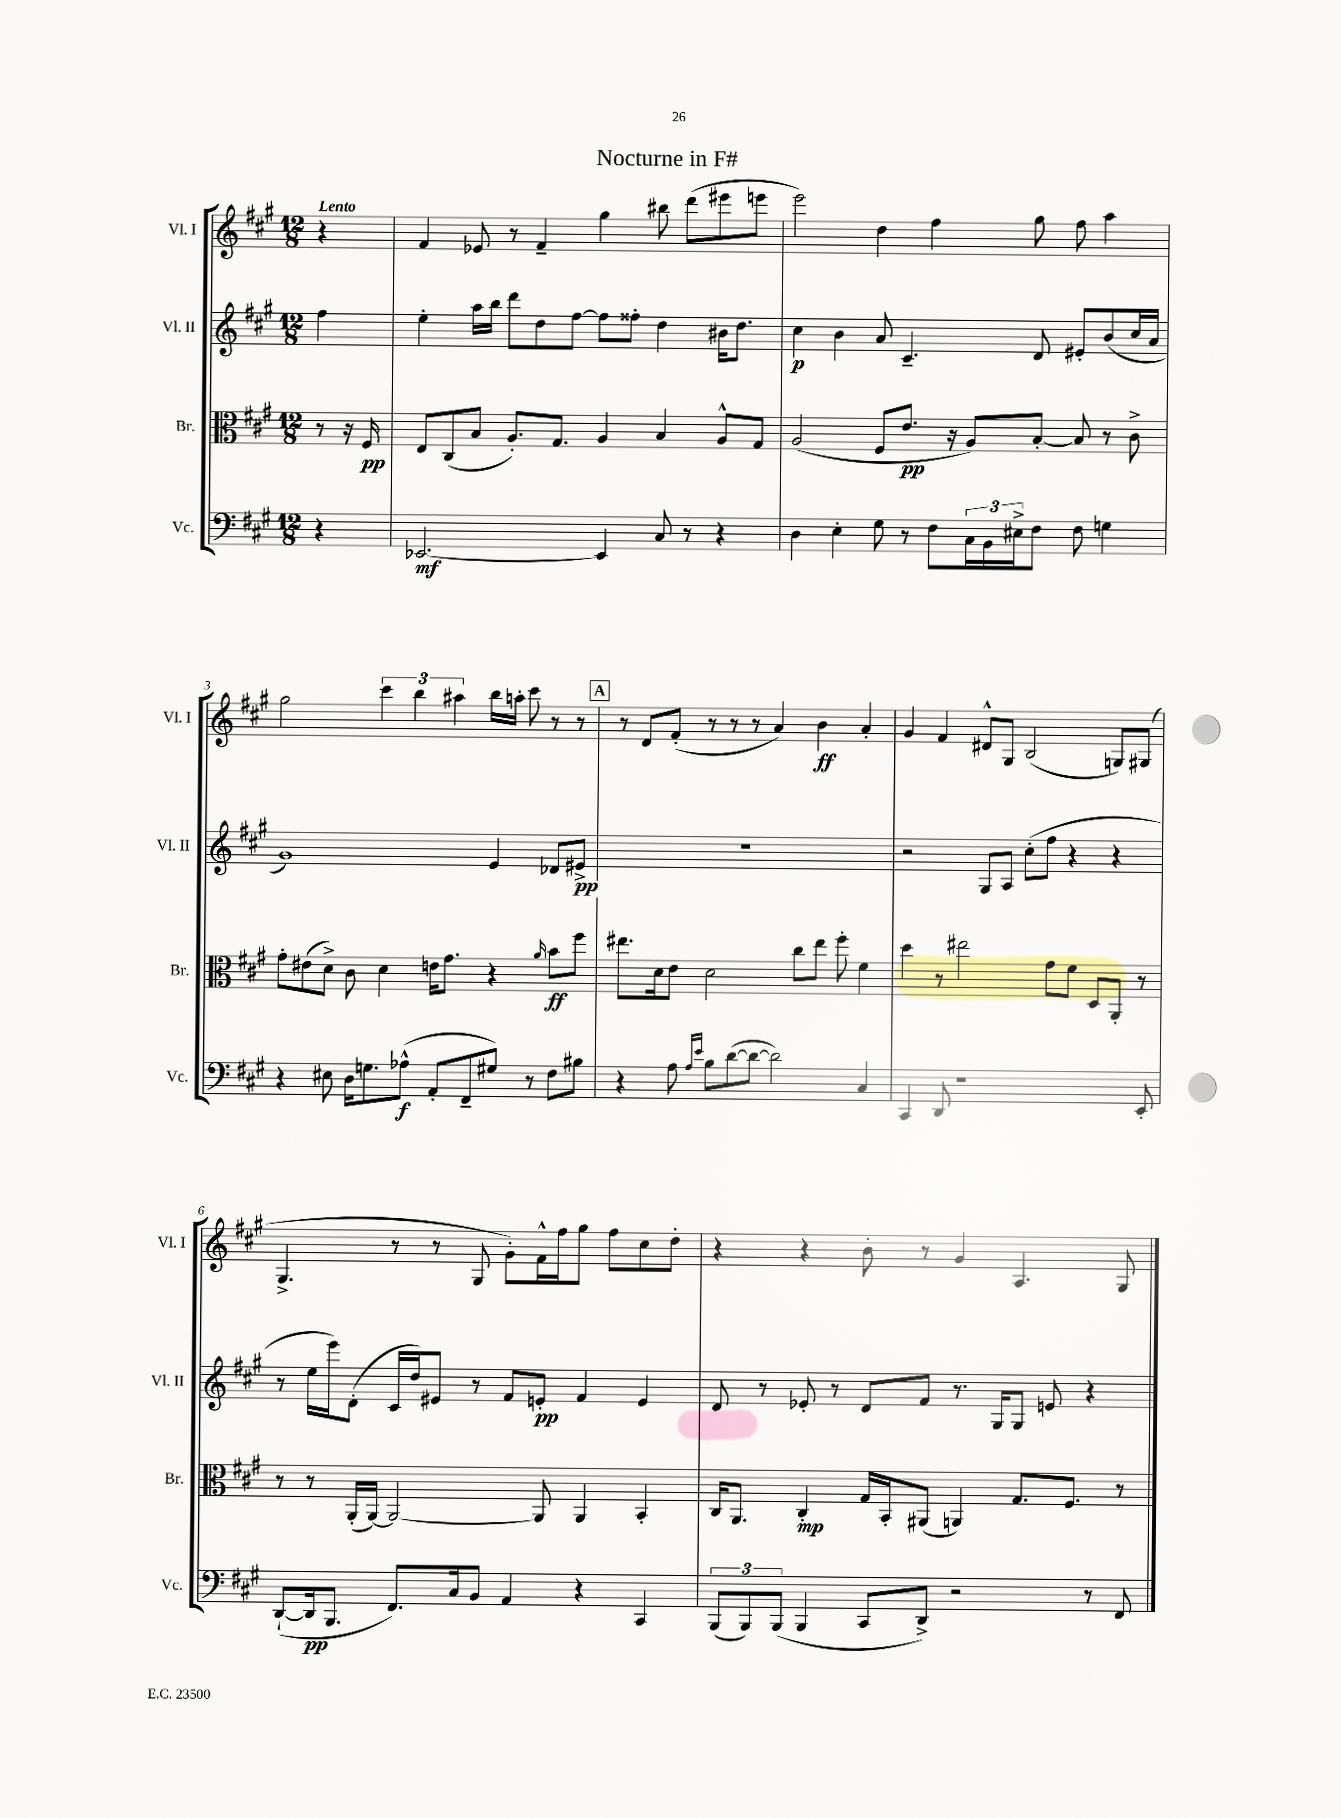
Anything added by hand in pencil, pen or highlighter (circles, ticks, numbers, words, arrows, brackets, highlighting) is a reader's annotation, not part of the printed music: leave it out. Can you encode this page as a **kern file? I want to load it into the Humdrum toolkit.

**kern	**kern	**kern	**kern
*staff4	*staff3	*staff2	*staff1
*clefF4	*clefC3	*clefG2	*clefG2
*k[f#c#g#]	*k[f#c#g#]	*k[f#c#g#]	*k[f#c#g#]
*M12/8	*M12/8	*M12/8	*M12/8
4r	8r	4ff#	4r
.	16r	.	.
.	16F#	.	.
=	=	=	=
[2.EE-	8E	4ee'	4f#
.	(8C#	.	.
.	8B	16aa	8e-
.	.	16bb	.
.	8.A')	8ddd	8r
.	.	8dd	4f#~
.	8.G#	.	.
.	.	[8ff#	.
4EE-]	4A	8ff#]	4gg#
.	.	8ff##'	.
8C#	4B	4dd	8bb#
8r	.	.	(8ddd
4r	8A^^	16b#	8eee#
.	.	8.dd	.
.	8G#	.	8eee
=	=	=	=
4D	(2A	4cc#	2eee)
4E'	.	4b	.
8G#	8F#	8a	4dd
8r	8.e	4.c#~	.
8F#	.	.	4ff#
.	16r	.	.
24C#	8A)	.	.
24BB	.	.	.
24E#^	.	.	.
8F#	[8B'	8d	8gg#
8F#	8B]	8e#'	8ff#
4G	8r	(8b	4aa
.	8c#^	16cc#	.
.	.	16a	.
=	=	=	=
4r	8g#'	1g#)	2gg#
.	(8e#	.	.
8E#	8d^)	.	.
16D	8c#	.	.
8.G	.	.	.
.	4d	.	6ccc#
(8A-^^	.	.	.
.	.	.	6bb
8AA'	16e	.	.
.	8.g#	.	.
.	.	.	6aa#
8FF#~	.	.	.
8G#)	4r	4e	16bb
.	.	.	16aa'
8r	.	.	8ccc#
.	16qqa	.	.
8F#	8b	8d-	8r
8B#	8ff#	8e#^	8r
=	=	=	=
4r	8.ee#	1.r	8r
.	.	.	8d
.	16d	.	.
8A	8e	.	(8f#'
16qqA	.	.	.
16qqe	.	.	.
8B	2d	.	8r
([8d	.	.	8r
8d_	.	.	8r
2d])	.	.	4a)
.	8cc#	.	.
.	8ee#	.	4b
.	8ff#'	.	.
4C#	4f#	.	4a'
=	=	=	=
4CC#	4dd	2r	4g#
8DD	8r	.	4f#
1r	2ee#	.	.
.	.	8G#	8d#^^
.	.	8A	8G#
.	.	(8cc#'	(2B
.	8g#	8ff#	.
.	8f#	4r	.
.	8D	.	.
.	8AA'	4r	8G)
8EE'	8r	.	(8G#
=	=	=	=
([8DD`	8r	8r	4.G#^
16DD]	8r	16ee	.
8.BBB	.	16eee)	.
.	(16AA'	(8d'	.
.	[16AA)	.	.
8.FF#)	2AA_	16c#	8r
.	.	16dd)	.
.	.	8e#	8r
16C#	.	.	.
8BB	.	8r	8G#
4AA	.	8f#	8g#')
.	8AA]	8e'	16f#^^
.	.	.	16ff#
4r	4AA	4f#	8gg#
.	.	.	8ff#
4CC#	4BB'	4e	8cc#
.	.	.	8dd'
=	=	=	=
(12BBB	16C#	8d	4r
.	8.AA	.	.
12BBB)	.	.	.
.	.	8r	.
(12BBB	.	.	.
4BBB	4C#'	8e-'	4r
.	.	8r	.
8CC#	16G#	8d	8b'
.	16BB'	.	.
8DD^)	(8AA#	8f#	8r
2r	4AA)	8.r	4g#
.	.	16G#	.
.	8.G#	8G#	4.A
.	.	8e	.
.	8.F#	.	.
8r	.	4r	.
8FF#	8r	.	8G#
==	==	==	==
*-	*-	*-	*-
